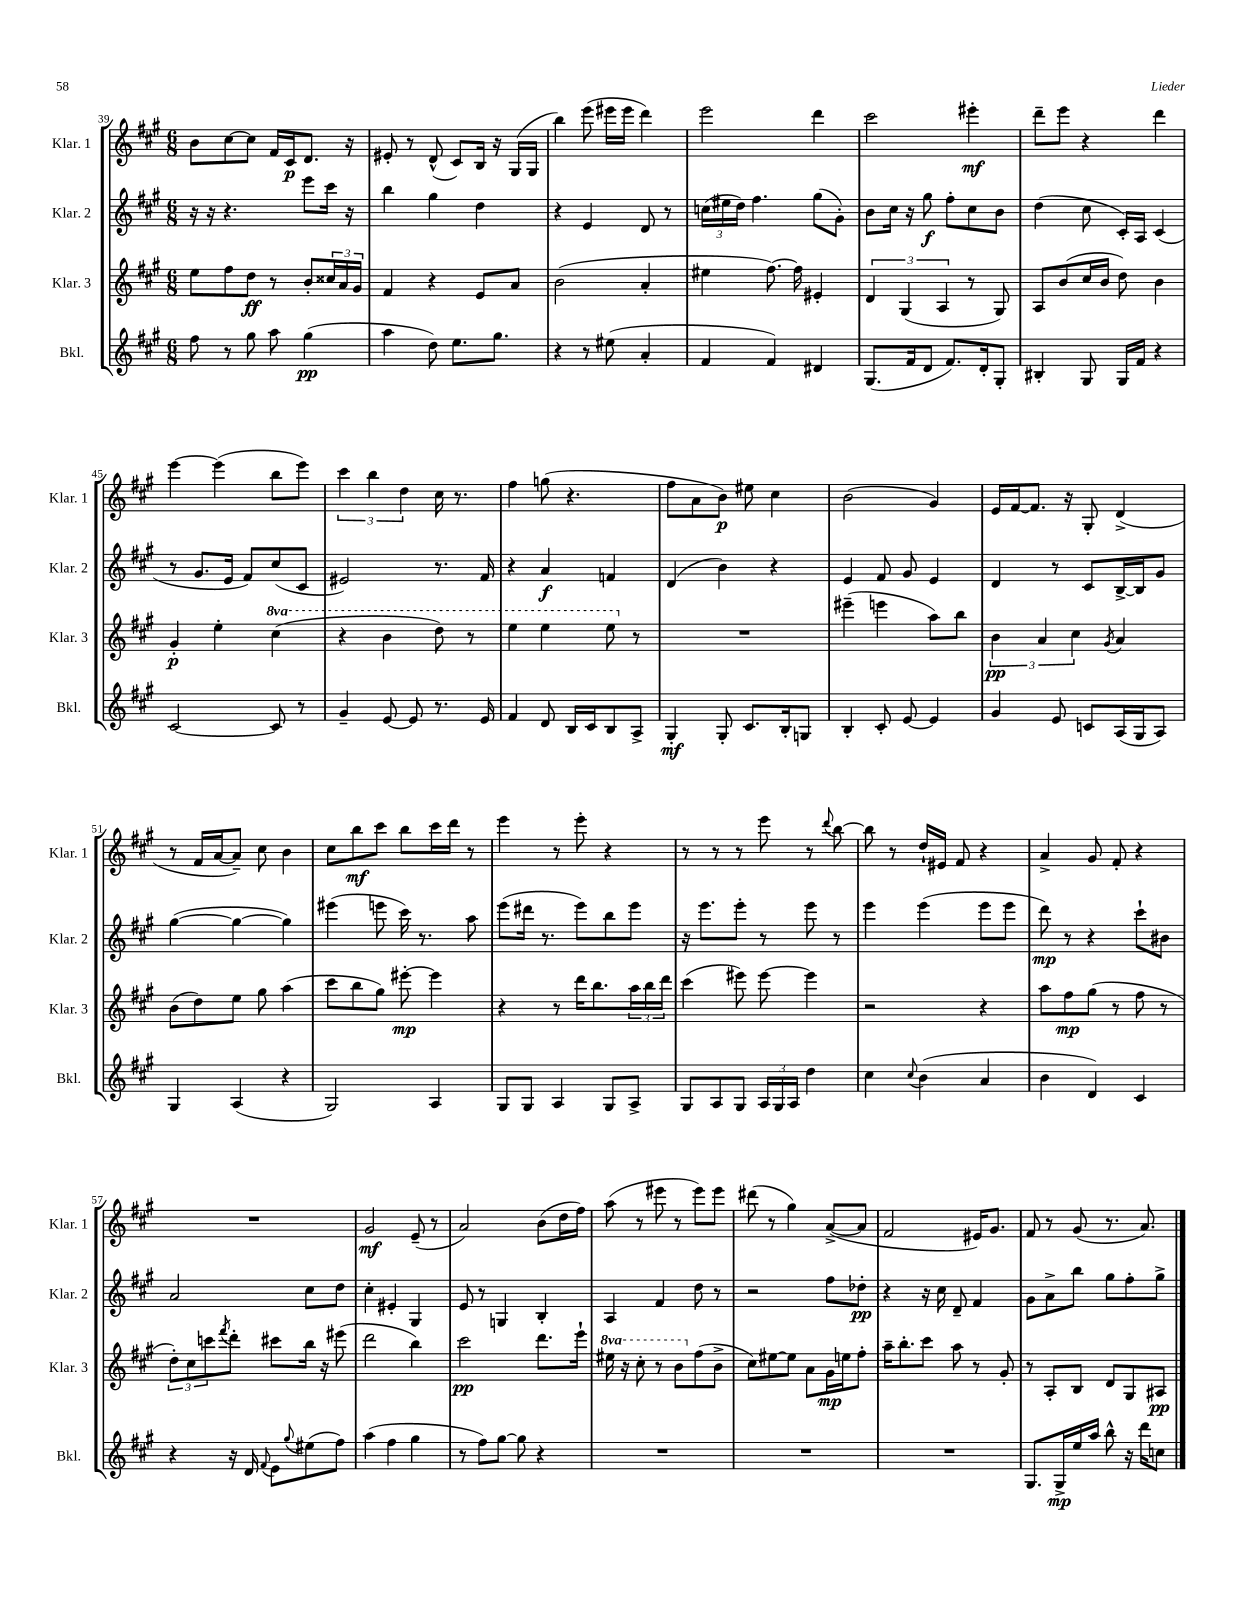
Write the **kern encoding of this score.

**kern	**kern	**kern	**kern
*staff4	*staff3	*staff2	*staff1
*clefG2	*clefG2	*clefG2	*clefG2
*k[f#c#g#]	*k[f#c#g#]	*k[f#c#g#]	*k[f#c#g#]
*M6/8	*M6/8	*M6/8	*M6/8
8ff#	8ee	16r	8b
.	.	16r	.
8r	8ff#	4.r	[8cc#
8gg#	8dd	.	8cc#]
8aa	8r	.	16f#
.	.	.	16c#
(4gg#	8b'	8eee	8.d
.	24cc##	16ccc#	.
.	24a	.	.
.	.	16r	16r
.	24g#	.	.
=	=	=	=
4aa	4f#	4bb	8e#'
.	.	.	8r
8dd)	4r	4gg#	(8d^^
8.ee	.	.	8c#)
.	8e	4dd	16B
8.gg#	.	.	16r
.	8a	.	(16G#
.	.	.	16G#
=	=	=	=
4r	(2b	4r	4bb)
8r	.	4e	(8eee
(8ee#	.	.	16eee#
.	.	.	16eee#
4a'	4a'	8d	4ddd)
.	.	8r	.
=	=	=	=
4f#	4ee#	(24cc	2eee
.	.	24ee#	.
.	.	24dd)	.
.	.	4.ff#	.
4f#)	[8.ff#)	.	.
.	16ff#]	.	.
4d#	4e#'	(8gg#	4ddd
.	.	8g#')	.
=	=	=	=
(8.G#	6d	8b	2ccc#
.	.	16cc#	.
.	(6G#	.	.
16f#	.	16r	.
8d	.	8gg#	.
.	6A	.	.
8.f#)	.	8ff#'	.
.	8r	8cc#	4eee#'
16d'	.	.	.
8G#'	8G#)	8b	.
=	=	=	=
4B#'	8A	(4dd	8ddd~
.	(8b	.	8eee
8G#	16cc#	8cc#	4r
.	16b	.	.
16G#	8dd)	16c#')	.
16f#	.	16A	.
4r	4b	(4c#	4ddd
=	=	=	=
[2c#	4g#'	8r	[4eee
.	.	8.g#	.
.	4ee'	.	(4eee]
.	.	16e	.
.	.	8f#)	.
8c#]	(4ccc#	(8cc#	8bb
8r	.	8c#	8eee)
=	=	=	=
4g#~	4r	2e#)	6ccc#
.	.	.	6bb
[8e	4bb	.	.
.	.	.	6dd
8e]	.	.	.
8.r	8ddd)	8.r	16cc#
.	.	.	8.r
.	8r	.	.
16e	.	16f#	.
=	=	=	=
4f#	4eee	4r	4ff#
8d	4eee	4a	(8gg
16B	.	.	4.r
16c#	.	.	.
8B	8eee	4f	.
8A^	8r	.	.
=	=	=	=
4G#'	2.r	(4d	8ff#
.	.	.	8a
8G#'	.	4b)	8b)
8.c#	.	.	8ee#
.	.	4r	4cc#
16B'	.	.	.
8G	.	.	.
=	=	=	=
4B'	(4eee#~	4e	(2b
8c#'	4eee	8f#	.
[8e	.	8g#	.
4e]	8aa)	4e	4g#)
.	8bb	.	.
=	=	=	=
4g#	6b	4d	16e
.	.	.	[16f#
.	.	.	8.f#]
.	6a	.	.
8e	.	8r	.
.	.	.	16r
.	6cc#	.	.
8c	.	8c#	8G#'
.	8qg#	.	.
(16A	4a	[16B^	(4d^
16G#	.	16B]	.
8A)	.	8g#	.
=	=	=	=
4G#	(8b	([4gg#	8r
.	8dd)	.	16f#
.	.	.	[16a
(4A	8ee	4gg#_	8a~])
.	8gg#	.	8cc#
4r	(4aa	4gg#])	4b
=	=	=	=
2G#)	8ccc#	(4eee#	8cc#
.	8bb	.	8bb
.	8gg#)	8eee	8ccc#
.	[8eee#'	16ccc#)	8bb
.	.	8.r	.
4A	4eee#]	.	16ccc#
.	.	.	16ddd
.	.	8aa	8r
=	=	=	=
8G#	4r	(8eee	4eee
8G#	.	16ddd#	.
.	.	8.r	.
4A	8r	.	8r
.	16ddd	8eee)	8eee'
.	8.bb	.	.
8G#	.	8bb	4r
8A^	24aa	8eee	.
.	24bb	.	.
.	24ddd	.	.
=	=	=	=
8G#	(4ccc#	16r	8r
.	.	8.eee	.
8A	.	.	8r
8G#	8eee#)	8eee'	8r
24A	[8eee#	8r	8eee
24G#	.	.	.
24A	.	.	.
4dd	4eee#]	8eee	8r
.	.	.	8qqddd
.	.	8r	[8bb
=	=	=	=
4cc#	2r	4eee	8bb]
.	.	.	8r
8qqcc#	.	.	.
(4b	.	(4eee	16dd`
.	.	.	16e#
.	.	.	8f#
4a	4r	8eee	4r
.	.	8eee	.
=	=	=	=
4b	8aa	8ddd)	4a^
.	8ff#	8r	.
4d)	(8gg#	4r	8g#
.	8r	.	8f#'
4c#	8ff#	8ccc#`	4r
.	8r	8b#	.
=	=	=	=
4r	12dd')	2a	2.r
.	12cc#	.	.
.	12ccc	.	.
.	8qfff#	.	.
16r	8ddd'	.	.
16d	.	.	.
8qqf#	.	.	.
8e	8ccc#	.	.
8qqgg#	.	.	.
(8ee#	16bb	8cc#	.
.	16r	.	.
8ff#)	(8eee#	8dd	.
=	=	=	=
(4aa	2ddd	4cc#'	2g#
4ff#	.	4e#'	.
4gg#	4bb)	4G#	(8e~
.	.	.	8r
=	=	=	=
8r	2ccc#	8e	2a)
8ff#)	.	8r	.
[8gg#	.	4G	.
8gg#]	.	.	.
4r	8.ddd	4B'	(8b
.	.	.	16dd
.	16eee`	.	16ff#)
=	=	=	=
2.r	16eee#	4A	(8aa
.	16r	.	.
.	8ccc#'	.	8r
.	8r	4f#	8eee#
.	8bb	.	8r
.	(8ff#	8dd	8eee#)
.	8b^	8r	8eee#
=	=	=	=
2.r	8cc#)	2r	(8ddd#
.	[8ee#	.	8r
.	8ee#]	.	4gg#)
.	8a	.	.
.	16g#	8ff#	([8a^
.	16ee	.	.
.	8ff#'	8dd-'	8a]
=	=	=	=
2.r	16aa~	4r	2f#
.	8.bb'	.	.
.	8ccc#	16r	.
.	.	16cc#	.
.	8aa	8d~	.
.	8r	4f#	16e#)
.	.	.	8.g#
.	8g#'	.	.
=	=	=	=
8.G#	8r	8g#	8f#
.	8A'	8a^	8r
16G#^	.	.	.
16ee	8B	8bb	(8g#
16aa	.	.	.
8bb^^	8d	8gg#	8.r
16r	8G#	8ff#'	.
16ddd	.	.	8.a)
8cc	8A#	8gg#^	.
==	==	==	==
*-	*-	*-	*-
